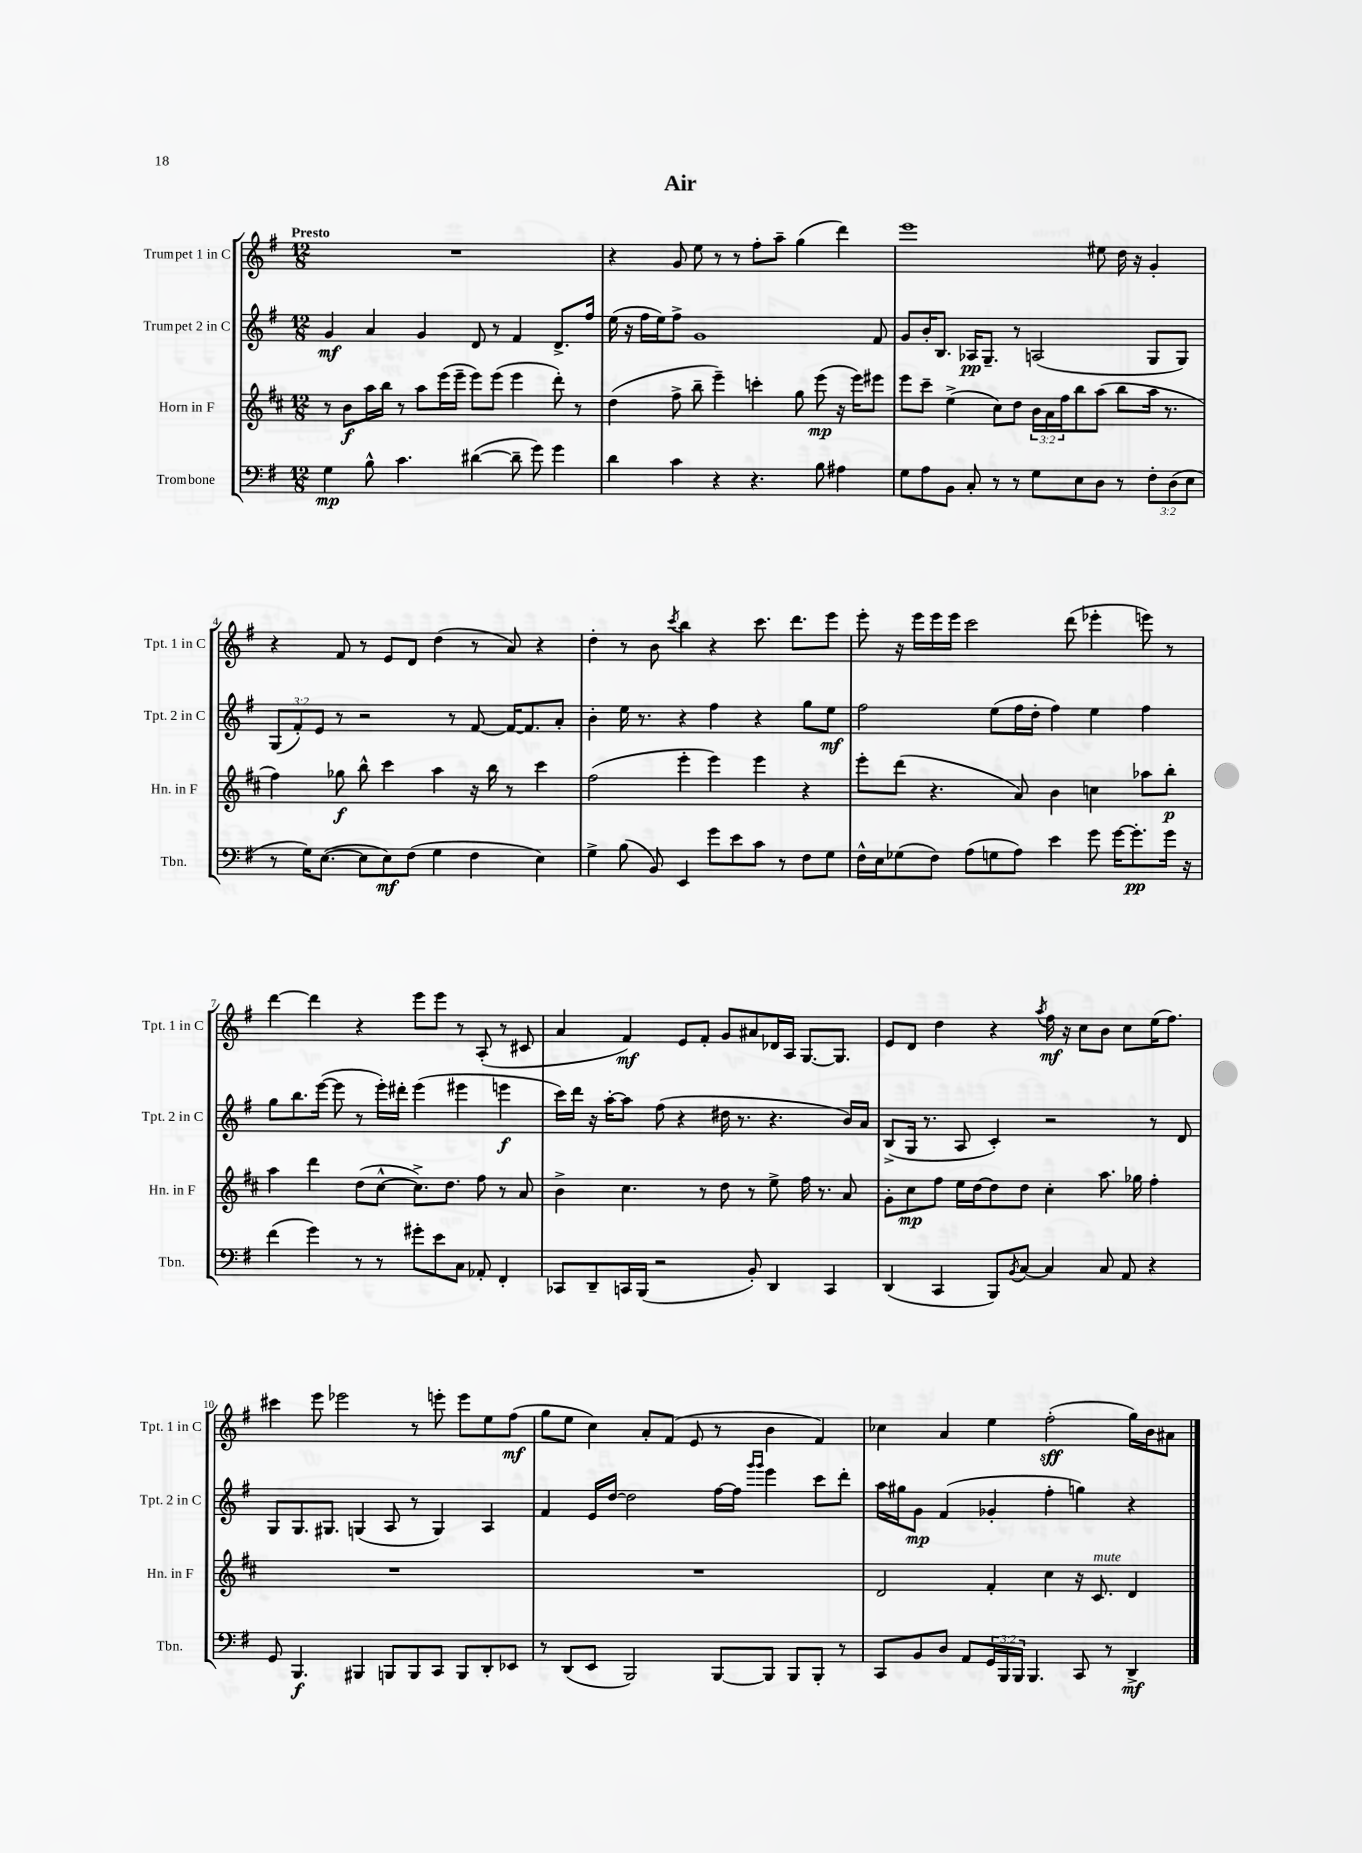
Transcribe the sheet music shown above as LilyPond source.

\header { title = "Air" }
<<
\new StaffGroup <<
\new Staff = "s0" \with { instrumentName = "Trumpet 1 in C" shortInstrumentName = "Tpt. 1 in C" } {
    \clef treble \key g \major \numericTimeSignature \time 12/8 \tempo "Presto"
    R1. |
    r4 g'8 e''8 r8 r8 fis''8-. a''8-- g''4( d'''4) |
    e'''1 eis''8 d''16 r16 g'4-. |
    r4 fis'8 r8 e'8 d'8 d''4( r8 a'8) r4 |
    d''4-. r8 b'8 \acciaccatura { c'''8 } b''4 r4 c'''8. d'''8. e'''8 |
    e'''8-. r16 e'''16 e'''16 e'''16 c'''2 d'''8( ees'''4-. e'''8) r8 |
    d'''4~ d'''4 r4 e'''8 e'''8 r8 a8-.( r8 cis'8 |
    a'4 fis'4\mf) e'8 fis'8-. g'8 ais'8 des'16 a16 g8.~ g8. |
    e'8 d'8 d''4 r4 \acciaccatura { a''8 } fis''16\mf r16 c''8 b'8 c''8 e''16( fis''8.) |
    cis'''4 e'''8 ees'''2 r8 e'''8-. e'''8 e''8 fis''8\mf( |
    g''8 e''8 c''4) a'8-. fis'8( e'8 r8 b'4 fis'4) |
    ces''4 a'4 e''4 fis''2-.\sff( g''16) b'16 ais'8 \bar "|." |
}
\new Staff = "s1" \with { instrumentName = "Trumpet 2 in C" shortInstrumentName = "Tpt. 2 in C" } {
    \clef treble \key g \major \numericTimeSignature \time 12/8 \override Staff.TupletNumber.text = #tuplet-number::calc-fraction-text
    g'4\mf a'4 g'4 d'8 r8 fis'4 d'8.-> fis''16 |
    e''16( r16 fis''16 e''16) fis''8-> g'1 fis'8 |
    g'8 b'16-. b8. aes16\pp g8.-- r8 a2( g8 g8) |
    \tuplet 3/2 { g8( fis'8-.) e'8 } r8 r2 r8 fis'8~ fis'16~ fis'8. a'8-. |
    b'4-. e''16 r8. r4 fis''4 r4 g''8 e''8\mf |
    fis''2 e''8( fis''16 d''16-. fis''4) e''4 fis''4 |
    g''8 b''8. e'''16~( e'''8 r8 e'''16-.) dis'''16-. e'''4( eis'''4 e'''4\f |
    c'''16) d'''16 r16 a''16~-. a''8 fis''8( r4 dis''16 r8. r4. b'16) a'16 |
    b8->( g16 r8. a8 c'4-.) r2 r8 d'8 |
    g8 g8. gis8. g4( a8 r8 g4) a4 |
    fis'4 e'16 d''16~ d''2 fis''16~ fis''16 \grace { g'''16 g'''16 } e'''4 c'''8 d'''8-. |
    a''16 gis''16 g'8\mp fis'4( ges'4-. fis''4-. g''4) r4 \bar "|." |
}
\new Staff = "s2" \with { instrumentName = "Horn in F" shortInstrumentName = "Hn. in F" } {
    \clef treble \key d \major \numericTimeSignature \time 12/8 \override Staff.TupletNumber.text = #tuplet-number::calc-fraction-text
    r8 b'8\f a''16 b''16 r8 a''8 e'''16( e'''16-- e'''8) e'''8( e'''4 d'''8-.) r8 |
    d''4( fis''8-> b''8-- e'''4--) c'''4-. g''8 e'''8\mp( r16 e'''16) eis'''8 |
    e'''8 cis'''8-- e''4->( cis''8) d''8 \tuplet 3/2 { b'16 a'16 fis''16 } b''8 a''8( b''8 a''16 r8. |
    fis''4) ges''8\f b''8-^ cis'''4 a''4 r16 b''16 r8 cis'''4 |
    fis''2( e'''4-. e'''4) e'''4 r4 |
    e'''8-. d'''8( r4. a'8) b'4 c''4 aes''8 b''8-.\p |
    a''4 d'''4 d''8( cis''8~-^ cis''8.->) d''8. fis''8 r8 a'8 |
    b'4-> cis''4. r8 d''8 r8 e''8-> fis''16 r8. a'8 |
    g'8-. cis''8\mp fis''8 e''16 d''16~ d''8 d''8 cis''4-. a''8. ges''16 fis''4-. |
    R1. |
    R1. |
    d'2 fis'4-. cis''4 r16 cis'8.^\markup { \italic "mute" } d'4 \bar "|." |
}
\new Staff = "s3" \with { instrumentName = "Trombone" shortInstrumentName = "Tbn." } {
    \clef bass \key g \major \numericTimeSignature \time 12/8 \override Staff.TupletNumber.text = #tuplet-number::calc-fraction-text
    g4\mp b8-^ c'4. dis'4~( dis'8-- g'8) g'4 |
    d'4 c'4 r4 r4. b8 ais4 |
    g8 a8 b,8 c8-. r8 r8 g8 e8 d8 r8 \tuplet 3/2 { fis8-. d8( e8 } |
    r8 g16) e8.~( e8 e8\mf) fis8( g4 fis4 e4) |
    g4-> b8( b,8) e,4 g'8 e'8 c'8 r8 fis8 g8 |
    fis16-^ e16 ges8( fis8) a8( g8 a8) e'4 g'8 g'16~ g'8.-.\pp g'16 r16 |
    fis'4( g'4) r8 r8 gis'8-. e'8 c8 aes,8-. fis,4-. |
    ces,8 d,8-- c,16 b,,16( r2 b,8-.) d,4 c,4 |
    d,4( c,4 b,,8) \acciaccatura { b,8 } c8~ c4 c8 a,8 r4 |
    g,8 b,,4.\f bis,,4 b,,8 b,,8 c,8 b,,8 d,8-. ees,8 |
    r8 d,8( e,8 b,,2) b,,8~ b,,8 b,,8 b,,8-. r8 |
    c,8 b,8 d8 a,8 \tuplet 3/2 { g,16 b,,16 b,,16 } b,,4. c,8 r8 d,4->\mf \bar "|." |
}
>>
>>
